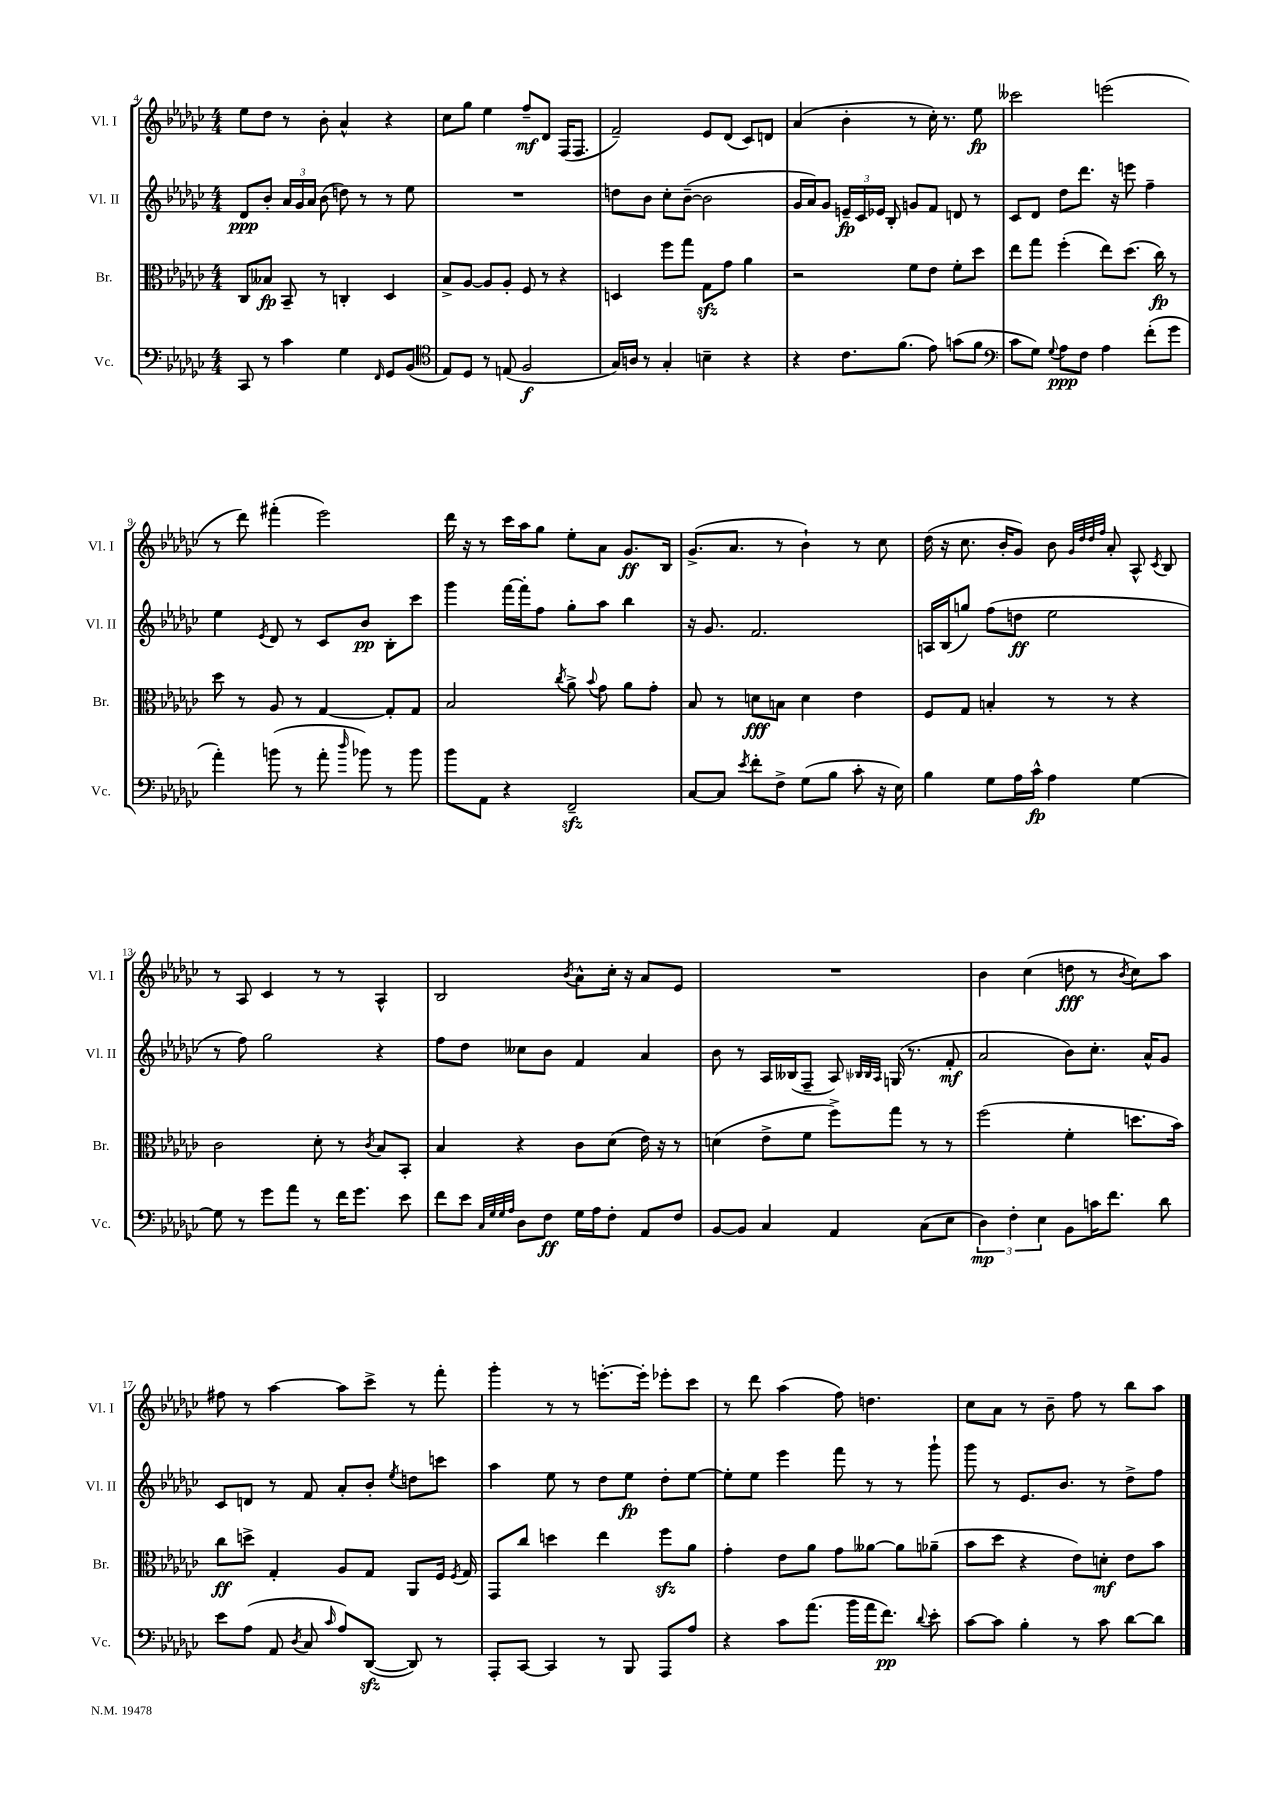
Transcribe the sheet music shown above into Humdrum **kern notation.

**kern	**dynam	**kern	**dynam	**kern	**dynam	**kern	**dynam
*part4	*part4	*part3	*part3	*part2	*part2	*part1	*part1
*staff4	*staff4	*staff3	*staff3	*staff2	*staff2	*staff1	*staff1
*I"Vc.	*	*I"Br.	*	*I"Vl. II	*	*I"Vl. I	*
*I'Vc.	*	*I'Br.	*	*I'Vl. II	*	*I'Vl. I	*
*clefF4	*	*clefC3	*	*clefG2	*	*clefG2	*
*k[b-e-a-d-g-c-]	*	*k[b-e-a-d-g-c-]	*	*k[b-e-a-d-g-c-]	*	*k[b-e-a-d-g-c-]	*
*M4/4	*	*M4/4	*	*M4/4	*	*M4/4	*
=4	=4	=4	=4	=4	=4	=4	=4
8CC-/	.	8C-/L	.	8d-/L	ppp	8ee-\L	.
8r	.	8B--X/J	fp	8b-'/J	.	8dd-\J	.
4c-\	.	8BB-~/	.	24a-/LL	.	8r	.
.	.	.	.	24g-/	.	.	.
.	.	.	.	24a-/JJ	.	.	.
.	.	8r	.	(8b-\	.	8b-'\	.
4G-\	.	4Cn'/	.	8ddn\)	.	4a-^^/	.
.	.	.	.	8r	.	.	.
16qqFF/	.	.	.	.	.	.	.
8GG-/L	.	4D-/	.	8r	.	4r	.
(8BB-/J	.	.	.	8ee-\	.	.	.
=5	=5	=5	=5	=5	=5	=5	=5
*clefC4	*	*	*	*	*	*	*
8E-/L)	.	8B-^/L	.	1r	.	8cc-\L	.
8D-/J	.	[8A-/J	.	.	.	8gg-\J	.
8r	.	8A-/L]	.	.	.	4ee-\	.
(8En/	.	8A-'/J	.	.	.	.	.
2F/	f	8F/	.	.	.	8ff~/L	mf
.	.	8r	.	.	.	8d-/J	.
.	.	4r	.	.	.	(16F/KL	.
.	.	.	.	.	.	8.F/J	.
=6	=6	=6	=6	=6	=6	=6	=6
16G-/LL)	.	4Dn/	.	8ddn\L	.	2f~/)	.
16An/JJ	.	.	.	.	.	.	.
8r	.	.	.	8b-\J	.	.	.
4G-'/	.	8ff\L	.	8cc-'\L	.	.	.
.	.	8gg-\J	.	([8b-~\J	.	.	.
4Bn~\	.	8G-zz\L	.	2b-\]	.	8e-/L	.
.	.	8g-\J	.	.	.	(8d-/J	.
4r	.	4a-\	.	.	.	8c-/L)	.
.	.	.	.	.	.	8dn/J	.
=7	=7	=7	=7	=7	=7	=7	=7
4r	.	2r	.	16g-/LL	.	(4a-/	.
.	.	.	.	16a-/J)	.	.	.
.	.	.	.	8g-/J	.	.	.
8.c-\L	.	.	.	24en~/LL	fp	4b-'\	.
.	.	.	.	24c-/	.	.	.
.	.	.	.	24e-X/JJ	.	.	.
.	.	.	.	8B-'/	.	.	.
(8.f\J	.	.	.	.	.	.	.
.	.	8f\L	.	8gn/L	.	8r	.
8e-\)	.	8e-\J	.	8f/J	.	16cc-'\)	.
.	.	.	.	.	.	8.r	.
(8gn\L	.	8f'\L	.	8dn/	.	.	.
8f\J	.	8dd-\J	.	8r	.	8ee-\	fp
=8	=8	=8	=8	=8	=8	=8	=8
*clefF4	*	*	*	*	*	*	*
8c-\L	.	8ee-\L	.	8c-/L	.	2ccc--X\	.
8G-\J)	.	8gg-\J	.	8d-/J	.	.	.
8qqG-/	.	.	.	.	.	.	.
8A-\L	ppp	(4ff'\	.	8dd-\L	.	.	.
8F\J	.	.	.	8.ddd-\J	.	.	.
4A-\	.	8ee-\L)	.	.	.	(2eeen\	.
.	.	.	.	16r	.	.	.
.	.	(8.dd-\J	.	8eeen\	.	.	.
(8f'\L	.	.	.	4ff~\	.	.	.
.	.	16cc-\)	fp	.	.	.	.
8g-\J	.	8r	.	.	.	.	.
!!LO:LB:g=z
=9	=9	=9	=9	=9	=9	=9	=9
4a-'\)	.	8dd-\	.	4ee-\	.	8r	.
.	.	8r	.	.	.	8ddd-\)	.
.	.	.	.	8qe-/	.	.	.
(8bn\	.	8A-/	.	8d-/	.	(4fff#X'\	.
8r	.	8r	.	8r	.	.	.
8a-'\	.	[4G-/	.	8c-/L	.	2eee-\)	.
16qqdd-/	.	.	.	.	.	.	.
8b-X\)	.	.	.	8b-/J	pp	.	.
8r	.	8G-'/L]	.	8B-'\L	.	.	.
8b-\	.	8G-/J	.	8ccc-\J	.	.	.
=10	=10	=10	=10	=10	=10	=10	=10
8b-\L	.	2B-/	.	4ggg-\	.	16ddd-\	.
.	.	.	.	.	.	16r	.
8AA-\J	.	.	.	.	.	8r	.
4r	.	.	.	[16fff\LL	.	16ccc-\LL	.
.	.	.	.	16fff'\J]	.	16aa-\J	.
.	.	.	.	8ff\J	.	8gg-\J	.
.	.	8qcc-/	.	.	.	.	.
2FFzz~/	.	8a-^\	.	8gg-'\L	.	8ee-'\L	.
.	.	8qqb-/	.	.	.	.	.
.	.	8g-\	.	8aa-\J	.	8a-\J	.
.	.	8a-\L	.	4bb-\	.	8.g-/L	ff
.	.	8g-'\J	.	.	.	.	.
.	.	.	.	.	.	16B-/Jk	.
=11	=11	=11	=11	=11	=11	=11	=11
[8C-/L	.	8B-/	.	16r	.	(8.g-^/L	.
.	.	.	.	8.g-/	.	.	.
8C-/J]	.	8r	.	.	.	.	.
.	.	.	.	.	.	8.a-/J	.
8qe-/	.	.	.	.	.	.	.
8f'\L	.	8dn\L	fff	2.f/	.	.	.
8F^\J	.	8Bn\J	.	.	.	8r	.
(8G-\L	.	4d\	.	.	.	4b-`\)	.
8B-\J	.	.	.	.	.	.	.
8c-'\	.	4e-\	.	.	.	8r	.
16r	.	.	.	.	.	8cc-\	.
16E-\)	.	.	.	.	.	.	.
=12	=12	=12	=12	=12	=12	=12	=12
4B-\	.	8F/L	.	16An/LL	.	(16dd-\	.
.	.	.	.	(16B-/J	.	16r	.
.	.	8G-/J	.	8ggn/J)	.	8.cc-\	.
8G-\L	.	4Bn'/	.	(8ff\L	.	.	.
.	.	.	.	.	.	16b-'/KL	.
16A-\L	.	.	.	8ddn\J	ff	8g-/J)	.
16c-^^\JJ	fp	.	.	.	.	.	.
4A-\	.	8r	.	2ee-\	.	8b-\	.
.	.	.	.	.	.	32qqg-/LLL	.
.	.	.	.	.	.	32qqdd-/	.
.	.	.	.	.	.	32qqdd-/	.
.	.	.	.	.	.	32qqff/JJJ	.
.	.	8r	.	.	.	8a-'/	.
[4G-\	.	4r	.	.	.	8A-^^/	.
.	.	.	.	.	.	8qc-/	.
.	.	.	.	.	.	8B-/	.
!!LO:LB:g=z
=13	=13	=13	=13	=13	=13	=13	=13
8G-\]	.	2c-\	.	8r	.	8r	.
8r	.	.	.	8ff\)	.	8A-/	.
8g-\L	.	.	.	2gg-\	.	4c-/	.
8a-\J	.	.	.	.	.	.	.
8r	.	8d-'\	.	.	.	8r	.
16f\KL	.	8r	.	.	.	8r	.
8.g-\J	.	.	.	.	.	.	.
.	.	8qc-/	.	.	.	.	.
.	.	8B-/L	.	4r	.	4A-^^/	.
8e-\	.	8BB-'/J	.	.	.	.	.
=14	=14	=14	=14	=14	=14	=14	=14
8f\L	.	4B-/	.	8ff\L	.	2B-/	.
8e-\J	.	.	.	8dd-\J	.	.	.
32qqC-/LLL	.	.	.	.	.	.	.
32qqG-/	.	.	.	.	.	.	.
32qqG-/	.	.	.	.	.	.	.
32qqA-/JJJ	.	.	.	.	.	.	.
8D-\L	.	4r	.	8cc--X\L	.	.	.
8F\J	ff	.	.	8b-\J	.	.	.
.	.	.	.	.	.	8qb-/	.
16G-\LL	.	8c-\L	.	4f/	.	8a-^^\L	.
16A-\J	.	.	.	.	.	.	.
8F'\J	.	(8d-\J	.	.	.	16cc-'\Jk	.
.	.	.	.	.	.	16r	.
8AA-/L	.	16e-\)	.	4a-/	.	8a-/L	.
.	.	16r	.	.	.	.	.
8F/J	.	8r	.	.	.	8e-/J	.
=15	=15	=15	=15	=15	=15	=15	=15
[8BB-/L	.	(4dn\	.	8b-\	.	1r	.
8BB-/J]	.	.	.	8r	.	.	.
4C-/	.	8e-^\L	.	16A-/LL	.	.	.
.	.	.	.	(16B--X/J	.	.	.
.	.	8f\J	.	8F~/J	.	.	.
4AA-/	.	8ff^\L)	.	8A-/)	.	.	.
.	.	.	.	32qqB-X/LLL	.	.	.
.	.	.	.	32qqB-/	.	.	.
.	.	.	.	32qqA-/JJJ	.	.	.
.	.	8gg-\J	.	(16Gn/	.	.	.
.	.	.	.	8.r	.	.	.
(8C-\L	.	8r	.	.	.	.	.
8E-\J	.	8r	.	8f'/	mf	.	.
=16	=16	=16	=16	=16	=16	=16	=16
6D-\)	mp	(2ff\	.	2a-/	.	4b-\	.
6F'\	.	.	.	.	.	.	.
.	.	.	.	.	.	(4cc-\	.
6E-\	.	.	.	.	.	.	.
8BB-\L	.	4f'\	.	8b-\L)	.	8ddn\	fff
16cn\K	.	.	.	8.cc-'\J	.	8r	.
8.f\J	.	.	.	.	.	.	.
.	.	.	.	.	.	8qb-/	.
.	.	8.ddn\L	.	.	.	8cc-\L)	.
.	.	.	.	16a-^^/KL	.	.	.
8d-\	.	.	.	8g-/J	.	8aa-\J	.
.	.	16b-\Jk)	.	.	.	.	.
!!LO:LB:g=z
=17	=17	=17	=17	=17	=17	=17	=17
8e-\L	.	8cc-\L	ff	8c-/L	.	8ff#X\	.
(8A-\J	.	8ddn^\J	.	8dn/J	.	8r	.
8AA-/	.	4G-'/	.	8r	.	[4aa-\	.
8qD-/	.	.	.	.	.	.	.
8C-/	.	.	.	8f/	.	.	.
16qqc-/	.	.	.	.	.	.	.
8A-/L)	.	8A-/L	.	8a-'/L	.	8aa-\L]	.
([8DD-zz/J	.	8G-/J	.	8b-'/J	.	8ccc-^\J	.
.	.	.	.	8qee-/	.	.	.
8DD-/])	.	8AA-/L	.	8ddn\L	.	8r	.
8r	.	16F/Jk	.	8cccn\J	.	8fff'\	.
.	.	8qF/	.	.	.	.	.
.	.	16G-/	.	.	.	.	.
=18	=18	=18	=18	=18	=18	=18	=18
8AAA-'/L	.	8GG-/L	.	4aa-\	.	4ggg-'\	.
[8CC-/J	.	8cc-/J	.	.	.	.	.
4CC-/]	.	4ddn\	.	8ee-\	.	8r	.
.	.	.	.	8r	.	8r	.
8r	.	4ee-\	.	8dd-\L	.	[8.eeen'\L	.
8BBB-/	.	.	.	8ee-\J	fp	.	.
.	.	.	.	.	.	16eee'\Jk]	.
8AAA-/L	.	8ffzz\L	.	8dd-'\L	.	8eee-X'\L	.
8A-/J	.	8a-\J	.	[8ee-\J	.	8ccc-\J	.
=19	=19	=19	=19	=19	=19	=19	=19
4r	.	4g-'\	.	8ee-'\L]	.	8r	.
.	.	.	.	8ee-\J	.	8ddd-\	.
8c-\L	.	8e-\L	.	4eee-\	.	(4aa-\	.
(8.a-\J	.	8a-\J	.	.	.	.	.
.	.	8g-\L	.	8fff\	.	8ff\)	.
16b-\LL	.	.	.	.	.	.	.
16a-\J	.	[8a--X\J	.	8r	.	4.ddn\	.
8.f\J)	pp	.	.	.	.	.	.
.	.	8a--\L]	.	8r	.	.	.
8qqd-/	.	.	.	.	.	.	.
8e-'\	.	(8a-X~\J	.	8ggg-`\	.	.	.
=20	=20	=20	=20	=20	=20	=20	=20
[8c-\L	.	8b-\L	.	8ggg-\	.	8cc-\L	.
8c-\J]	.	8dd-\J	.	8r	.	8a-\J	.
4B-'\	.	4r	.	8.e-/L	.	8r	.
.	.	.	.	.	.	8b-~\	.
.	.	.	.	8.b-/J	.	.	.
8r	.	8e-\L)	.	.	.	8ff\	.
8c-\	.	8dn'\J	mf	8r	.	8r	.
[8d-\L	.	8e-\L	.	8dd-^\L	.	8bb-\L	.
8d-\J]	.	8b-\J	.	8ff\J	.	8aa-\J	.
==	==	==	==	==	==	==	==
*-	*-	*-	*-	*-	*-	*-	*-
